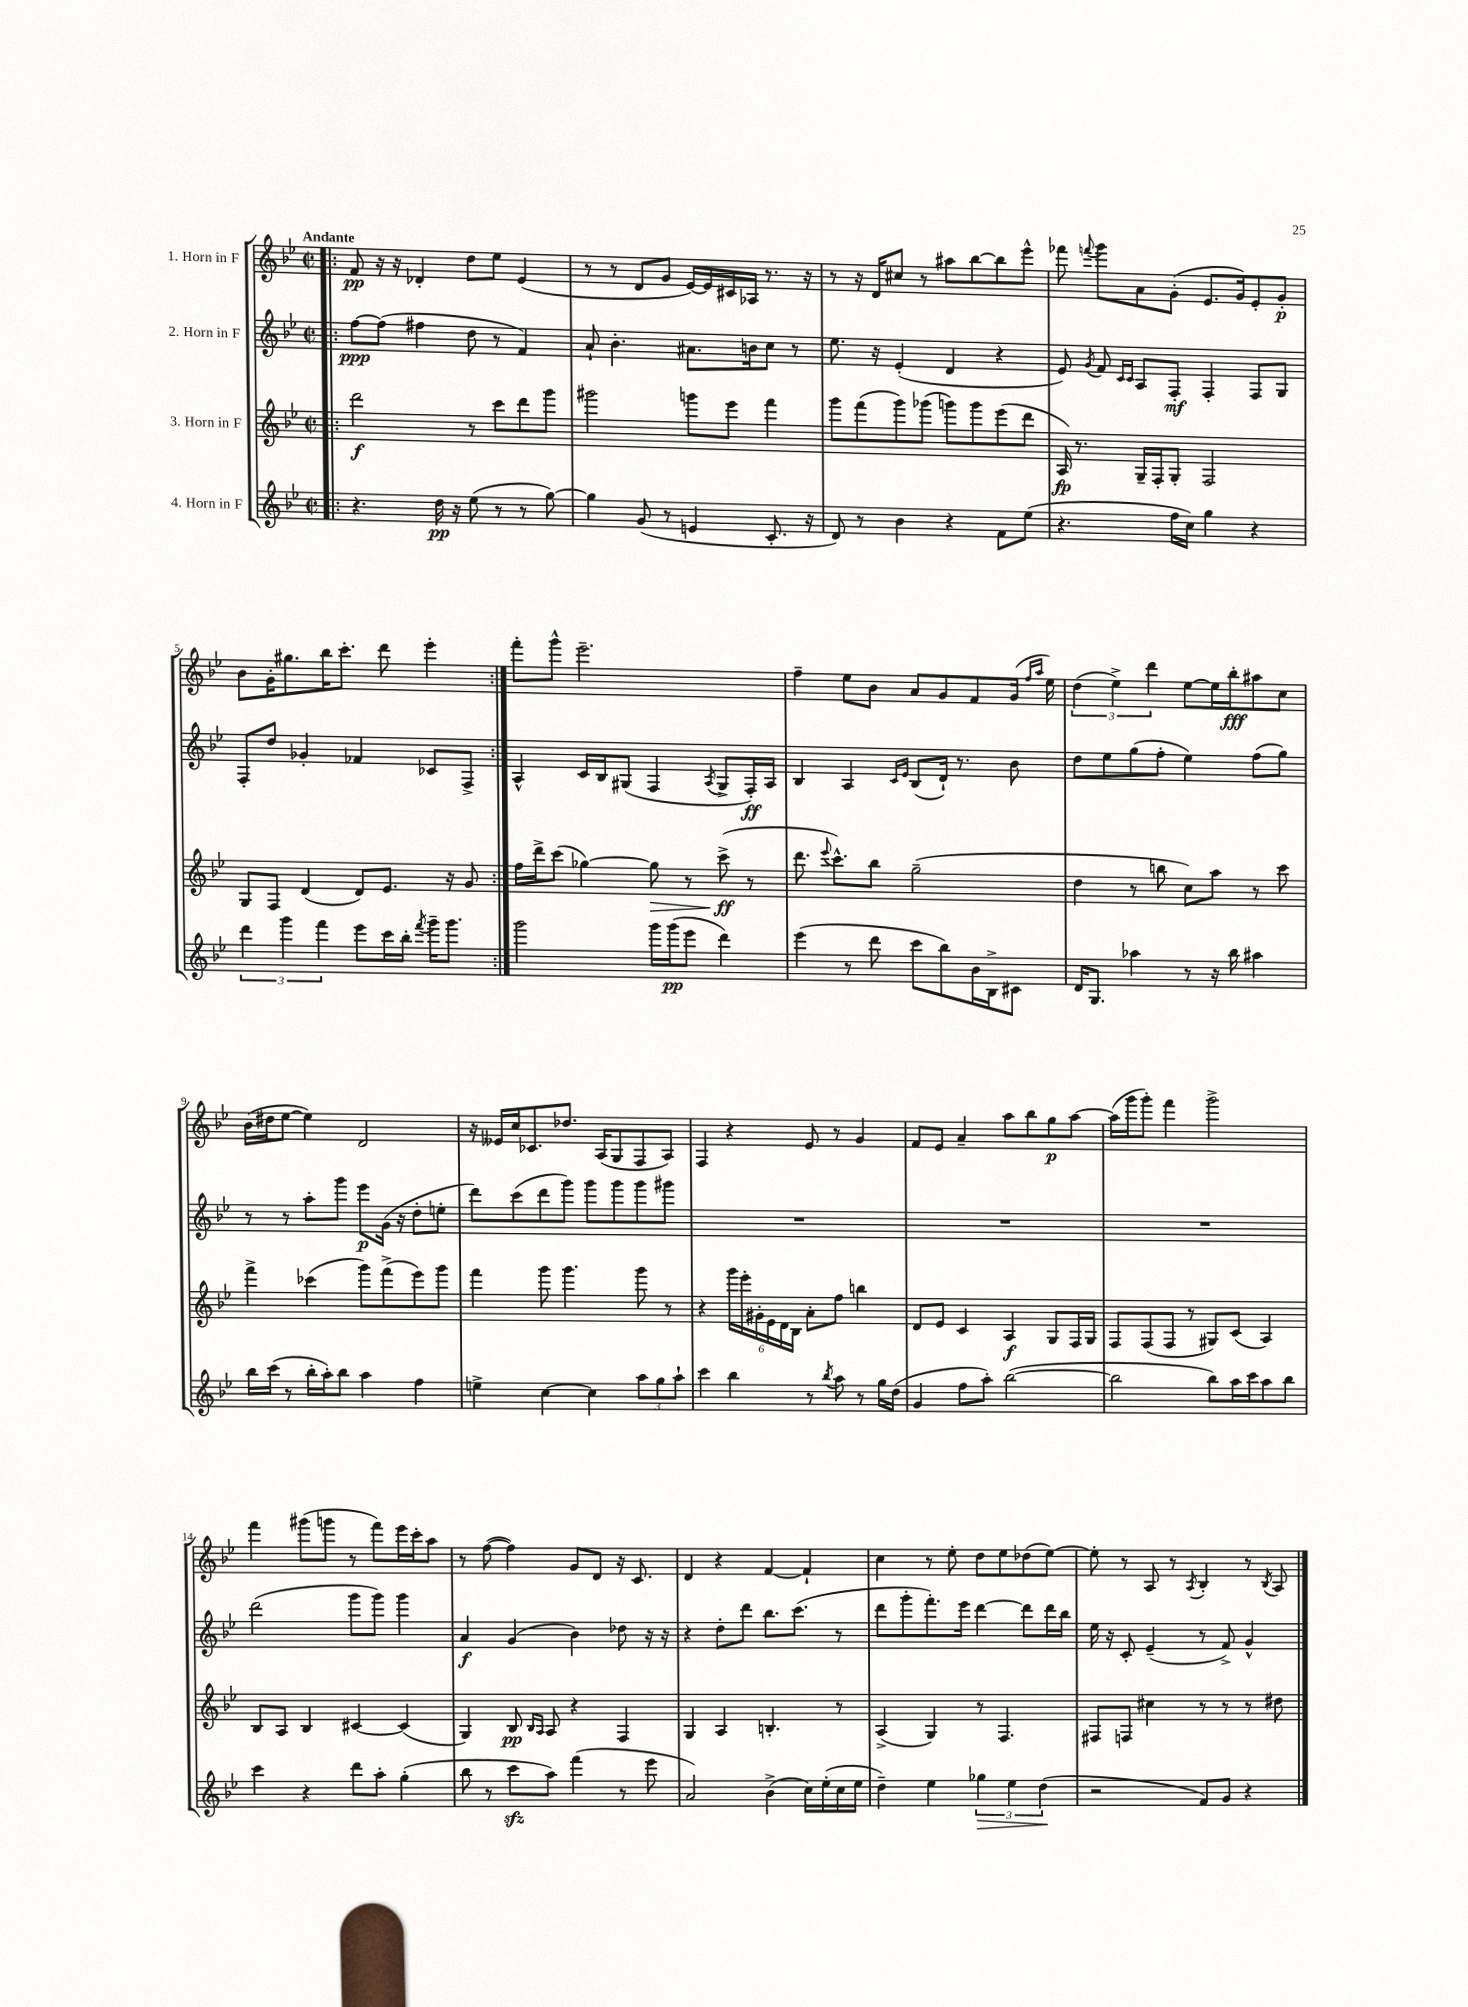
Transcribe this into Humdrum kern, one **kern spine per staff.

**kern	**kern	**kern	**kern
*staff4	*staff3	*staff2	*staff1
*clefG2	*clefG2	*clefG2	*clefG2
*k[b-e-]	*k[b-e-]	*k[b-e-]	*k[b-e-]
*M2/2	*M2/2	*M2/2	*M2/2
*met(c|)	*met(c|)	*met(c|)	*met(c|)
=!|:	=!|:	=!|:	=!|:
4.r	2ddd	[8ff	8f
.	.	(8ff]	16r
.	.	.	16r
.	.	4ff#	4d-'
16dd	.	.	.
16r	.	.	.
(8ee-	8r	8dd	8dd
8r	8ccc	8r	8ee-
8r	8ddd	4f)	(4e-
[8gg)	8ggg	.	.
=	=	=	=
4gg]	2ggg#	8a`	8r
.	.	4.b-'	8r
(8g	.	.	8d
8r	.	.	8g
4e	8ggg	8.a#	[16e-)
.	.	.	16e-]
.	8eee-	.	16c#
.	.	16b	16A-
8.c'	4fff	8cc	8.r
.	.	8r	.
16r	.	.	16r
=	=	=	=
8d)	8ggg	8.ee-	8r
8r	(8fff	.	16r
.	.	16r	16d
4b-	8ggg)	(4e-'	8cc#
.	(8ggg-	.	8r
4r	8ggg)	4d	8aa#
.	8ggg	.	[8bb-
8f	(8eee-	4r	8bb-]
(8ee-	8ddd	.	8eee-^^
=	=	=	=
4.r	16A)	8e-)	8fff-
.	8.r	.	.
.	.	8qg	8qqfff
.	.	8f	8ggg
.	.	16qqc	.
.	.	16qqc	.
.	16G~	8A	8a
.	16F'	.	.
16ff	8G'	8F'	(8g'
16cc)	.	.	.
4gg	2F	4F'	8.e-
.	.	.	16g)
4r	.	8F	8e-'
.	.	8G	8g'
=	=	=	=
6ddd	8G	8F'	8b-
.	8F	8dd	16g'
6ggg	.	.	.
.	.	.	8.gg#
.	(4d	4g-'	.
6fff	.	.	.
.	.	.	16bb-
.	.	.	8.ccc'
8eee-	8d)	4f-	.
16ccc	8.e-	.	8ddd
16bb-'	.	.	.
8qfff	.	.	.
16ggg~	.	8c-	4eee-'
8.ggg	16r	.	.
.	8g	8F^	.
=:|!	=:|!	=:|!	=:|!
2ggg	16ff	4A^^	8fff'
.	16ddd^	.	.
.	(8ccc	.	8ggg^^
.	[4gg-)	16c	2.eee-~
.	.	16B-	.
.	.	(8G#	.
16ggg	8gg-]	4F	.
(16ggg	.	.	.
8eee-	8r	.	.
.	.	8qA	.
4ddd)	(8ccc^	8G#^	.
.	8r	16F')	.
.	.	16A	.
=	=	=	=
(4eee-	8.ddd	4B-	4ff~
.	8qqeee-	.	.
.	8.ccc^^)	.	.
8r	.	4A	8ee-
8ddd	8bb-	.	8b-
.	.	16qqc	.
.	.	16qqe-	.
8ccc	(2gg~	(8B-	8a
8bb-)	.	16d`)	8g
.	.	8.r	.
16b-	.	.	8f
16B-^	.	.	.
8c#	.	8b-	(16g
.	.	.	16qqff
.	.	.	16qqaa
.	.	.	16ee-)
=	=	=	=
16d	4dd	8dd	(6dd
8.G	.	.	.
.	.	8ee-	.
.	.	.	6ee-^)
4aa-	8r	(8gg	.
.	.	.	6ddd
.	8bb	8ff'	.
8r	8cc)	4ee-)	[8ee-
16r	8aa	.	16ee-]
16bb-	.	.	16bb-'
4aa#	8r	(8ff	8aa#
.	8ccc	8gg)	8cc
=	=	=	=
16bb-	4fff^	8r	(16b-
(16ccc	.	.	16dd#
8r	.	8r	[8ee-
16bb-'	(4ccc-	8aa'	4ee-])
16aa')	.	.	.
8bb-	.	8ggg	.
4aa	8ggg)	8eee-	2d
.	(8fff^	(16g	.
.	.	16r	.
4ff	8eee-)	8dd'	.
.	8ggg	8ee'	.
=	=	=	=
4ee^	4fff	8ddd)	16r
.	.	.	16e--
.	.	(8ccc	16cc
.	.	.	8.c-
[4cc	8ggg	8ddd	.
.	4.ggg	8ggg)	8.dd-
4cc]	.	8ggg	.
.	.	.	(16A
.	.	8ggg	8G
12aa	8ggg	8ggg	8F
12gg	.	.	.
.	8r	8ggg#	8A)
12aa`	.	.	.
=	=	=	=
4ccc	4r	1r	4F
4bb-	24ggg	.	4r
.	24eee-'	.	.
.	24g#'	.	.
.	24e-	.	.
.	24d	.	.
.	24B-	.	.
8r	8a'	.	8e-
8qbb-	.	.	.
8aa	8ff	.	8r
8r	4bb	.	4g
16gg	.	.	.
(16dd	.	.	.
=	=	=	=
4g	8d	1r	8f
.	8e-	.	8e-
8ff	4c	.	4a~
8aa')	.	.	.
([2bb-	4A	.	8aa
.	.	.	8bb-
.	8G	.	8gg
.	16F	.	[8aa
.	16G	.	.
=	=	=	=
2bb-]	8F	1r	(16aa]
.	.	.	16ggg
.	(8F	.	8ggg')
.	8F	.	4fff
.	8r	.	.
8bb-)	8G#)	.	2ggg^
16aa	(8c	.	.
16ccc	.	.	.
8aa	4A)	.	.
8bb-	.	.	.
=	=	=	=
4ccc	8B-	(2ddd	4fff
.	8A	.	.
4r	4B-	.	(8ggg#
.	.	.	8ggg
8ddd	[4c#	8ggg	8r
8aa'	.	8ggg)	8fff)
(4gg'	(4c#]	4ggg	16eee-
.	.	.	16ccc'
.	.	.	8aa
=	=	=	=
8bb-	4G)	4a	8r
8r	.	.	([8ff
8ccc	8B-	(4g	4ff])
.	16qqB-	.	.
.	16qqA	.	.
8aa)	8A	.	.
(4fff	4r	4b-)	8g
.	.	.	8d
8r	4F	8dd-	16r
.	.	.	8.c
8eee-	.	16r	.
.	.	16r	.
=	=	=	=
2a)	4G	4r	4d
.	4A	8dd'	4r
.	.	8ddd	.
(4b-^	4.B'	8.bb-	[4f
.	.	(8.ccc	.
16cc)	.	.	4f`]
(16ee-'	.	.	.
16cc	8r	8r	.
16ee-	.	.	.
=	=	=	=
4dd~)	(4A^	8ddd	4cc
.	.	8ggg'	.
4ee-	4G)	8.fff')	8r
.	.	.	8ee-'
.	.	16eee-	.
6gg-	8r	[4ddd	8dd
.	4.F	.	8ee-
6ee-	.	.	.
.	.	8ddd]	(8dd-
(6dd	.	.	.
.	.	16ddd	[8ee-)
.	.	16bb-	.
=	=	=	=
2r	8F#	16ee-	8ee-']
.	.	16r	.
.	8F	8c'	8r
.	4cc#	(4e-~	8A
.	.	.	8r
.	.	.	8qA
8f)	8r	8r	4B-'
8g	8r	8f^)	.
4r	8r	4g^^	8r
.	.	.	8qB-
.	8dd#	.	8A
==	==	==	==
*-	*-	*-	*-
